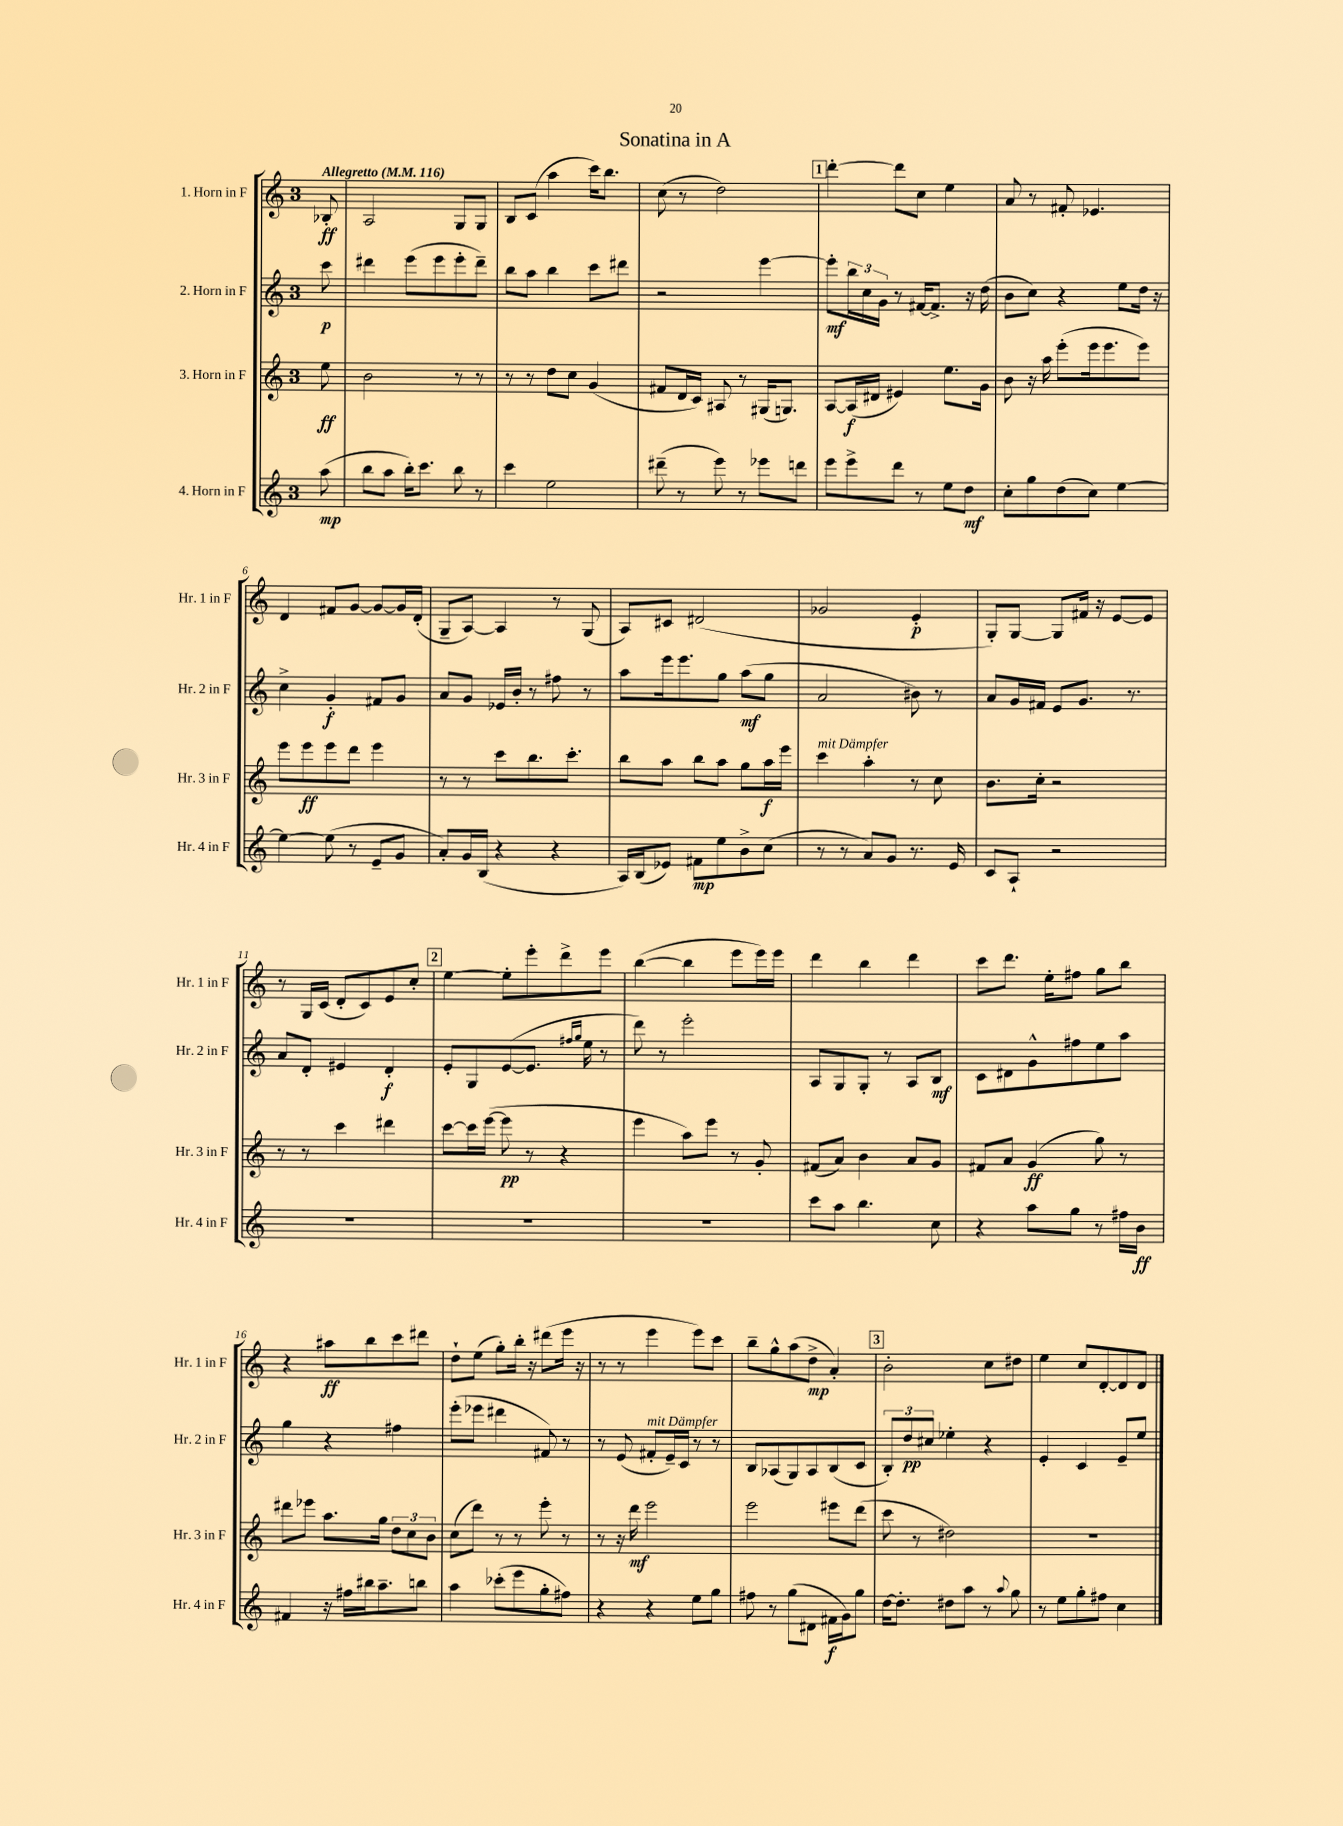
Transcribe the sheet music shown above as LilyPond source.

\header { title = "Sonatina in A" }
<<
\new StaffGroup <<
\new Staff = "s0" \with { instrumentName = "1. Horn in F" shortInstrumentName = "Hr. 1 in F" } {
    \clef treble \key c \major \once \override Staff.TimeSignature.style = #'single-digit \time 3/4 \partial 8 \tempo "Allegretto" 4 = 116
    bes8-.\ff |
    a2 g8 g8 |
    b8 c'8( a''4 c'''16) b''8. |
    c''8( r8 d''2) |
    \mark \markup { \box "1" } d'''4~-. d'''8 c''8 e''4 |
    a'8 r8 fis'8-. ees'4. |
    d'4 fis'8 g'8~ g'8~ g'16 d'16-.( |
    g8-- a8~) a4 r8 g8( |
    a8) cis'8 dis'2( |
    ges'2 e'4-.\p |
    g8-.) g8~ g8 fis'16 r16 e'8~ e'8 |
    r8 g16 c'16( d'8-. c'8) e'8 c''8-. |
    \mark \markup { \box "2" } e''4~ e''8-. e'''8-. d'''8-> e'''8 |
    b''4~( b''4 e'''8 e'''16) e'''16 |
    d'''4 b''4 d'''4 |
    c'''8 d'''8. e''16-. fis''8 g''8 b''8 |
    r4 ais''8\ff b''8 c'''8 dis'''8 |
    d''8-! e''8( g''8-.) b''16-. r16 dis'''8( e'''16 r16 |
    r8 r8 e'''4 e'''8) c'''8 |
    b''8-- g''8-^ a''8( d''8->\mp a'4-.) |
    \mark \markup { \box "3" } b'2-. c''8 dis''8 |
    e''4 c''8 d'8~-. d'8 d'8 \bar "|." |
}
\new Staff = "s1" \with { instrumentName = "2. Horn in F" shortInstrumentName = "Hr. 2 in F" } {
    \clef treble \key c \major \once \override Staff.TimeSignature.style = #'single-digit \time 3/4 \partial 8
    c'''8\p |
    dis'''4 e'''8( e'''8 e'''8-. dis'''8--) |
    b''8 a''8 b''4 c'''8 dis'''8 |
    r2 e'''4~ |
    \mark \markup { \box "1" } e'''8-.\mf \tuplet 3/2 { b''16 c''16 g'16 } r8 fis'16~ fis'8.-> r16 d''16( |
    b'8 c''8) r4 e''8 d''16 r16 |
    c''4-> g'4-.\f fis'8 g'8 |
    a'8 g'8 ees'16 b'16-. r8 fis''8 r8 |
    a''8 e'''16 e'''8. g''8 a''8\mf( g''8 |
    a'2 bis'8) r8 |
    a'8 g'16 fis'16 e'8 g'8. r8. |
    a'8 d'8-. eis'4 d'4-.\f |
    \mark \markup { \box "2" } e'8-. g8 e'8~( e'8. \grace { fis''16 g''16 } e''16 r8 |
    d'''8) r8 e'''2-. |
    a8 g8 g8-. r8 a8 b8\mf |
    c'8 dis'8 g'8-^ fis''8 e''8 a''8 |
    g''4 r4 fis''4 |
    e'''8-.( ees'''8 dis'''4 fis'8) r8 |
    r8 e'8( fis'8-.^\markup { \italic "mit Dämpfer" } e'16--) c'16 r8 r8 |
    b8 aes8( g8) aes8 b8( c'8 |
    \mark \markup { \box "3" } \tuplet 3/2 { b8-.) d''8\pp cis''8 } ees''4-. r4 |
    e'4-. c'4 e'8-- e''8 \bar "|." |
}
\new Staff = "s2" \with { instrumentName = "3. Horn in F" shortInstrumentName = "Hr. 3 in F" } {
    \clef treble \key c \major \once \override Staff.TimeSignature.style = #'single-digit \time 3/4 \partial 8
    e''8\ff |
    b'2 r8 r8 |
    r8 r8 d''8 c''8 g'4( |
    fis'8 d'16 c'16) ais8 r8 gis16( g8.) |
    \mark \markup { \box "1" } a8~ a16\f( dis'16 eis'4) e''8. g'16 |
    b'8 r16 a''16 e'''8-.( e'''16 e'''8. e'''8) |
    e'''8 e'''8\ff e'''8 d'''8 e'''4 |
    r8 r8 c'''8 b''8. c'''8.-. |
    b''8 a''8 b''8 a''8 g''8 a''16\f e'''16 |
    c'''4^\markup { \italic "mit Dämpfer" } a''4-. r8 c''8 |
    b'8. c''16-. r2 |
    r8 r8 c'''4 dis'''4 |
    \mark \markup { \box "2" } c'''8~ c'''16 e'''16~( e'''8\pp r8 r4 |
    e'''4 a''8) e'''8 r8 g'8-. |
    fis'8( a'8) b'4 a'8 g'8 |
    fis'8 a'8 g'4\ff( g''8) r8 |
    dis'''8 ees'''8 a''8. g''16 \tuplet 3/2 { d''8 c''8 b'8 } |
    c''8( d'''8) r8 r8 e'''8-. r8 |
    r8 r16 d'''16\mf e'''2 |
    e'''2 eis'''8 d'''8( |
    \mark \markup { \box "3" } c'''8 r8 dis''2) |
    R2. \bar "|." |
}
\new Staff = "s3" \with { instrumentName = "4. Horn in F" shortInstrumentName = "Hr. 4 in F" } {
    \clef treble \key c \major \once \override Staff.TimeSignature.style = #'single-digit \time 3/4 \partial 8
    a''8\mp( |
    b''8 a''8 b''16-.) c'''8. b''8 r8 |
    c'''4 e''2 |
    dis'''8--( r8 e'''8) r8 ees'''8 d'''8 |
    \mark \markup { \box "1" } e'''8 e'''8-> d'''8 r8 e''8 d''8\mf |
    c''8-. g''8 d''8( c''8) e''4~ |
    e''4~ e''8( r8 e'8-- g'8 |
    a'8-.) g'16 b16( r4 r4 |
    a16) b16( ees'8) fis'8\mp e''8 b'8-> c''8( |
    r8 r8 a'8) g'8 r8. e'16 |
    c'8 a8-! r2 |
    R2. |
    \mark \markup { \box "2" } R2. |
    R2. |
    c'''8 a''8 b''4. c''8 |
    r4 a''8 g''8 r8 fis''16 b'16\ff |
    fis'4 r16 fis''16 bis''16 a''8.-- b''8 |
    a''4 ces'''8-.( e'''8 g''8-. fis''8) |
    r4 r4 e''8 g''8 |
    fis''8 r8 g''8( dis'8 fis'16\f g'16) g''8 |
    \mark \markup { \box "3" } d''16~ d''8.-. dis''8 a''8 r8 \appoggiatura { a''8 } g''8 |
    r8 e''8 g''8-. fis''8 c''4 \bar "|." |
}
>>
>>
